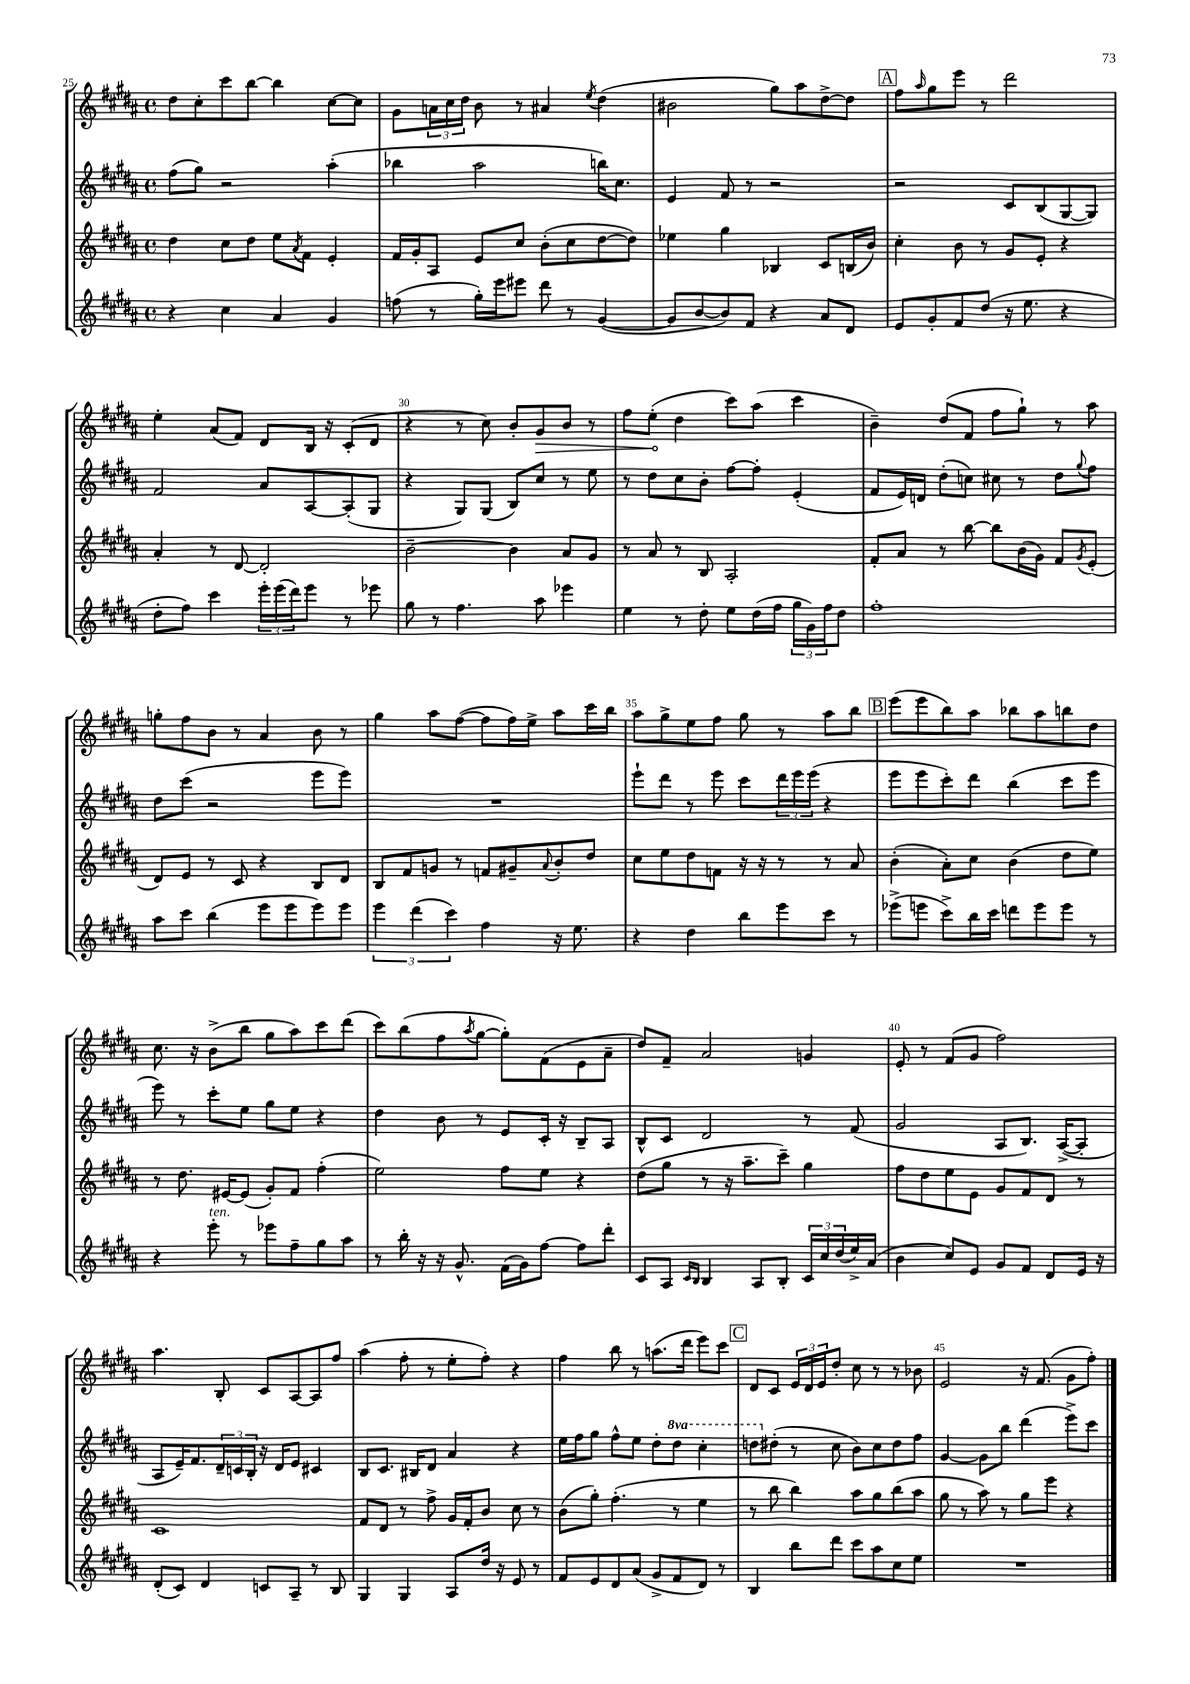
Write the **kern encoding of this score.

**kern	**kern	**kern	**kern
*staff4	*staff3	*staff2	*staff1
*clefG2	*clefG2	*clefG2	*clefG2
*k[f#c#g#d#a#]	*k[f#c#g#d#a#]	*k[f#c#g#d#a#]	*k[f#c#g#d#a#]
*M4/4	*M4/4	*M4/4	*M4/4
*met(c)	*met(c)	*met(c)	*met(c)
4r	4dd#	(8ff#	8dd#
.	.	8gg#)	8cc#'
4cc#	8cc#	2r	8ccc#
.	8dd#	.	[8bb
4a#	8ee	.	4bb]
.	8qa#	.	.
.	8f#	.	.
4g#	4e'	(4aa#'	[8cc#
.	.	.	8cc#]
=	=	=	=
(8ff	16f#	4bb-	8g#
.	16g#'	.	.
8r	8A#	.	24a
.	.	.	24cc#
.	.	.	24dd#
16gg#')	8e	2aa#	8b
16eee	.	.	.
8eee#	8cc#	.	8r
8ddd#	(8b'	.	4a#
8r	8cc#	.	.
.	.	.	8qee
([4g#	[8dd#	16bb)	(4dd#
.	.	8.cc#	.
.	8dd#])	.	.
=	=	=	=
8g#]	4ee-	4e	2b#
[8b	.	.	.
8b])	4gg#	8f#	.
8f#	.	8r	.
4r	4B-	2r	8gg#)
.	.	.	8aa#
8a#	8c#	.	[8dd#^
8d#	(16B	.	8dd#]
.	16b)	.	.
=	=	=	=
8e	4cc#'	2r	8ff#
.	.	.	16qqaa#
8g#'	.	.	8gg#
8f#	8b	.	8eee
(8dd#	8r	.	8r
16r	8g#	8c#	2ddd#
8.ee	.	.	.
.	8e'	(8B	.
4r	4r	[8G#	.
.	.	8G#])	.
=	=	=	=
8dd#'	4a#'	2f#	4ee'
8ff#)	.	.	.
4ccc#	8r	.	(8a#
.	[8d#	.	8f#)
24eee'	2d#']	8a#	8d#
(24eee	.	.	.
24ddd#)	.	.	.
8eee	.	[8A#	16B
.	.	.	16r
8r	.	(8A#']	(8c#'
8eee-	.	8G#	8d#
=	=	=	=
8gg#	[2b~	4r	4r
8r	.	.	.
4.ff#	.	8G#)	8r
.	.	(8G#	8cc#)
.	4b]	8B)	8b'
8aa#	.	8cc#	8g#
4eee-	8a#	8r	8b
.	8g#	8ee	8r
=	=	=	=
4ee	8r	8r	8ff#
.	8a#	8dd#	(8ee'
8r	8r	8cc#	4dd#
8dd#'	8B	8b'	.
8ee	2A#'	[8ff#	8ccc#)
(16dd#	.	8ff#']	(8aa#
16ff#	.	.	.
24gg#	.	(4e'	4ccc#
24g#)	.	.	.
24ff#	.	.	.
8dd#	.	.	.
=	=	=	=
1ff#'	8f#'	8f#	4b~)
.	8a#	16e)	.
.	.	16d	.
.	8r	(8dd#'	(8dd#
.	[8bb	8cc)	8f#
.	8bb]	8cc#	8ff#
.	(16b	8r	8gg#`)
.	16g#)	.	.
.	8f#	8dd#	8r
.	8qg#	8qqgg#	.
.	(8e'	8ff#	8aa#
=	=	=	=
8aa#	8d#)	8dd#	8gg'
8ccc#	8e	(8ccc#	8ff#
(4bb	8r	2r	8b
.	8c#	.	8r
8eee	4r	.	4a#
8eee	.	.	.
8eee)	8B	8eee	8b
8eee	8d#	8eee)	8r
=	=	=	=
6eee	8B	1r	4gg#
.	8f#	.	.
(6ddd#	.	.	.
.	8g	.	8aa#
6ccc#)	.	.	.
.	8r	.	([8ff#
4ff#	8f	.	8ff#]
.	8g#~	.	16ff#)
.	.	.	16ee^
.	8qqa#	.	.
16r	8b'	.	8aa#
8.ee	.	.	.
.	8dd#	.	16ccc#
.	.	.	16bb
=	=	=	=
4r	8cc#	8eee`	8aa#
.	8ee	8ddd#	8gg#^
4dd#	8dd#	8r	8ee
.	8f	8eee	8ff#
8bb	16r	8ccc#	8gg#
.	16r	.	.
8eee	8r	24ddd#	8r
.	.	24eee	.
.	.	(24eee	.
8ccc#	8r	4r	8aa#
8r	8a#	.	8bb
=	=	=	=
(8eee-^	(4b'	8eee	(8eee
8eee	.	8eee	8eee
8ccc#^)	8a#')	8ccc#')	8bb)
16bb	8cc#	8ddd#	8aa#
16ccc#	.	.	.
8ddd	(4b	(4bb	8bb-
8eee	.	.	8aa#
8eee	8dd#	8ccc#	8bb
8r	8ee)	8eee	8dd#
=	=	=	=
4r	8r	8eee)	8.cc#
.	8.dd#	8r	.
.	.	.	16r
8eee'	.	8ccc#'	(8b^
.	[16e#	.	.
8r	(8e#]	8ee	8bb
8eee-	8g#')	8gg#	8gg#
8ff#~	8f#	8ee	8aa#)
8gg#	(4ff#'	4r	8ccc#
8aa#	.	.	(8ddd#
=	=	=	=
8r	2ee)	4dd#	8ccc#)
16bb'	.	.	(8bb
16r	.	.	.
16r	.	8b	8ff#
8.g#^^	.	.	.
.	.	.	8qaa#
.	.	8r	[8gg#
(16f#	8ff#	8e	8gg#'])
16g#)	.	.	.
[8ff#	8ee	16c#'	(8f#
.	.	16r	.
8ff#]	4r	8B~	8e
8ddd#'	.	8A#	8a#~
=	=	=	=
8c#	(8dd#	8B^^	8dd#)
8A#	8gg#	8c#	8f#~
16qqc#	.	.	.
16qqB	.	.	.
4B	8r	2d#	2a#
.	16r	.	.
.	8.aa#~	.	.
8A#	.	.	.
8B'	8ccc#~)	.	.
24c#	4gg#	8r	4g
24cc#	.	.	.
(24dd#	.	.	.
16ee^)	.	(8f#	.
(16a#	.	.	.
=	=	=	=
4b	8ff#	2g#	8e'
.	8dd#	.	8r
8cc#)	8ee	.	(8f#
8e	8e	.	8g#
8g#	8g#	8A#	2ff#)
8f#	8f#	8.B)	.
8d#	8d#	.	.
.	.	([16A#^	.
16e	8r	8A#']	.
16r	.	.	.
=	=	=	=
(8d#'	1c#	8A#	4.aa#
8c#)	.	16e~)	.
.	.	8.f#	.
4d#	.	.	.
.	.	24d#~	8B'
.	.	24c	.
.	.	24B'	.
8c	.	16r	8c#
.	.	16d#	.
8A#~	.	8e	[8A#
8r	.	4c#	8A#]
8B	.	.	8ff#
=	=	=	=
4G#	8f#	8B	(4aa#
.	8d#	8.c#	.
4G#	8r	.	8ff#'
.	.	16B#	.
.	8ff#^	8d#	8r
8A#	16g#	4a#	8ee'
.	16f#'	.	.
16dd#	8b	.	8ff#')
16r	.	.	.
8e	8cc#	4r	4r
8r	8r	.	.
=	=	=	=
8f#	(8b	16ee	4ff#
.	.	16ff#	.
8e	8gg#')	8gg#	.
8d#	(4.ff#'	8ff#^^	8bb
(8a#	.	8ee	8r
8g#^	.	8dd#'	(8.aa
8f#	8r	8ddd#	.
.	.	.	16ddd#
8d#)	4ee	4ccc#'	8eee)
8r	.	.	8ccc#
=	=	=	=
4B	8r	8ddd	8d#
.	8bb	(8dd#'	8c#
8bb	4bb)	8r	24e
.	.	.	24d#
.	.	.	24e
8ddd#	.	8cc#	8dd#'
8ccc#	8aa#	8b)	8cc#
8aa#	8gg#	8cc#	8r
8cc#	(8bb	8dd#	8r
8ee	8aa#	8ff#	8b-
=	=	=	=
1r	8gg#	[4g#	2e
.	8r	.	.
.	8aa#)	8g#]	.
.	8r	8bb	.
.	8gg#	(4ddd#	16r
.	.	.	(8.f#
.	8eee	.	.
.	4r	8eee^)	8g#
.	.	8ccc#	8ff#')
==	==	==	==
*-	*-	*-	*-
